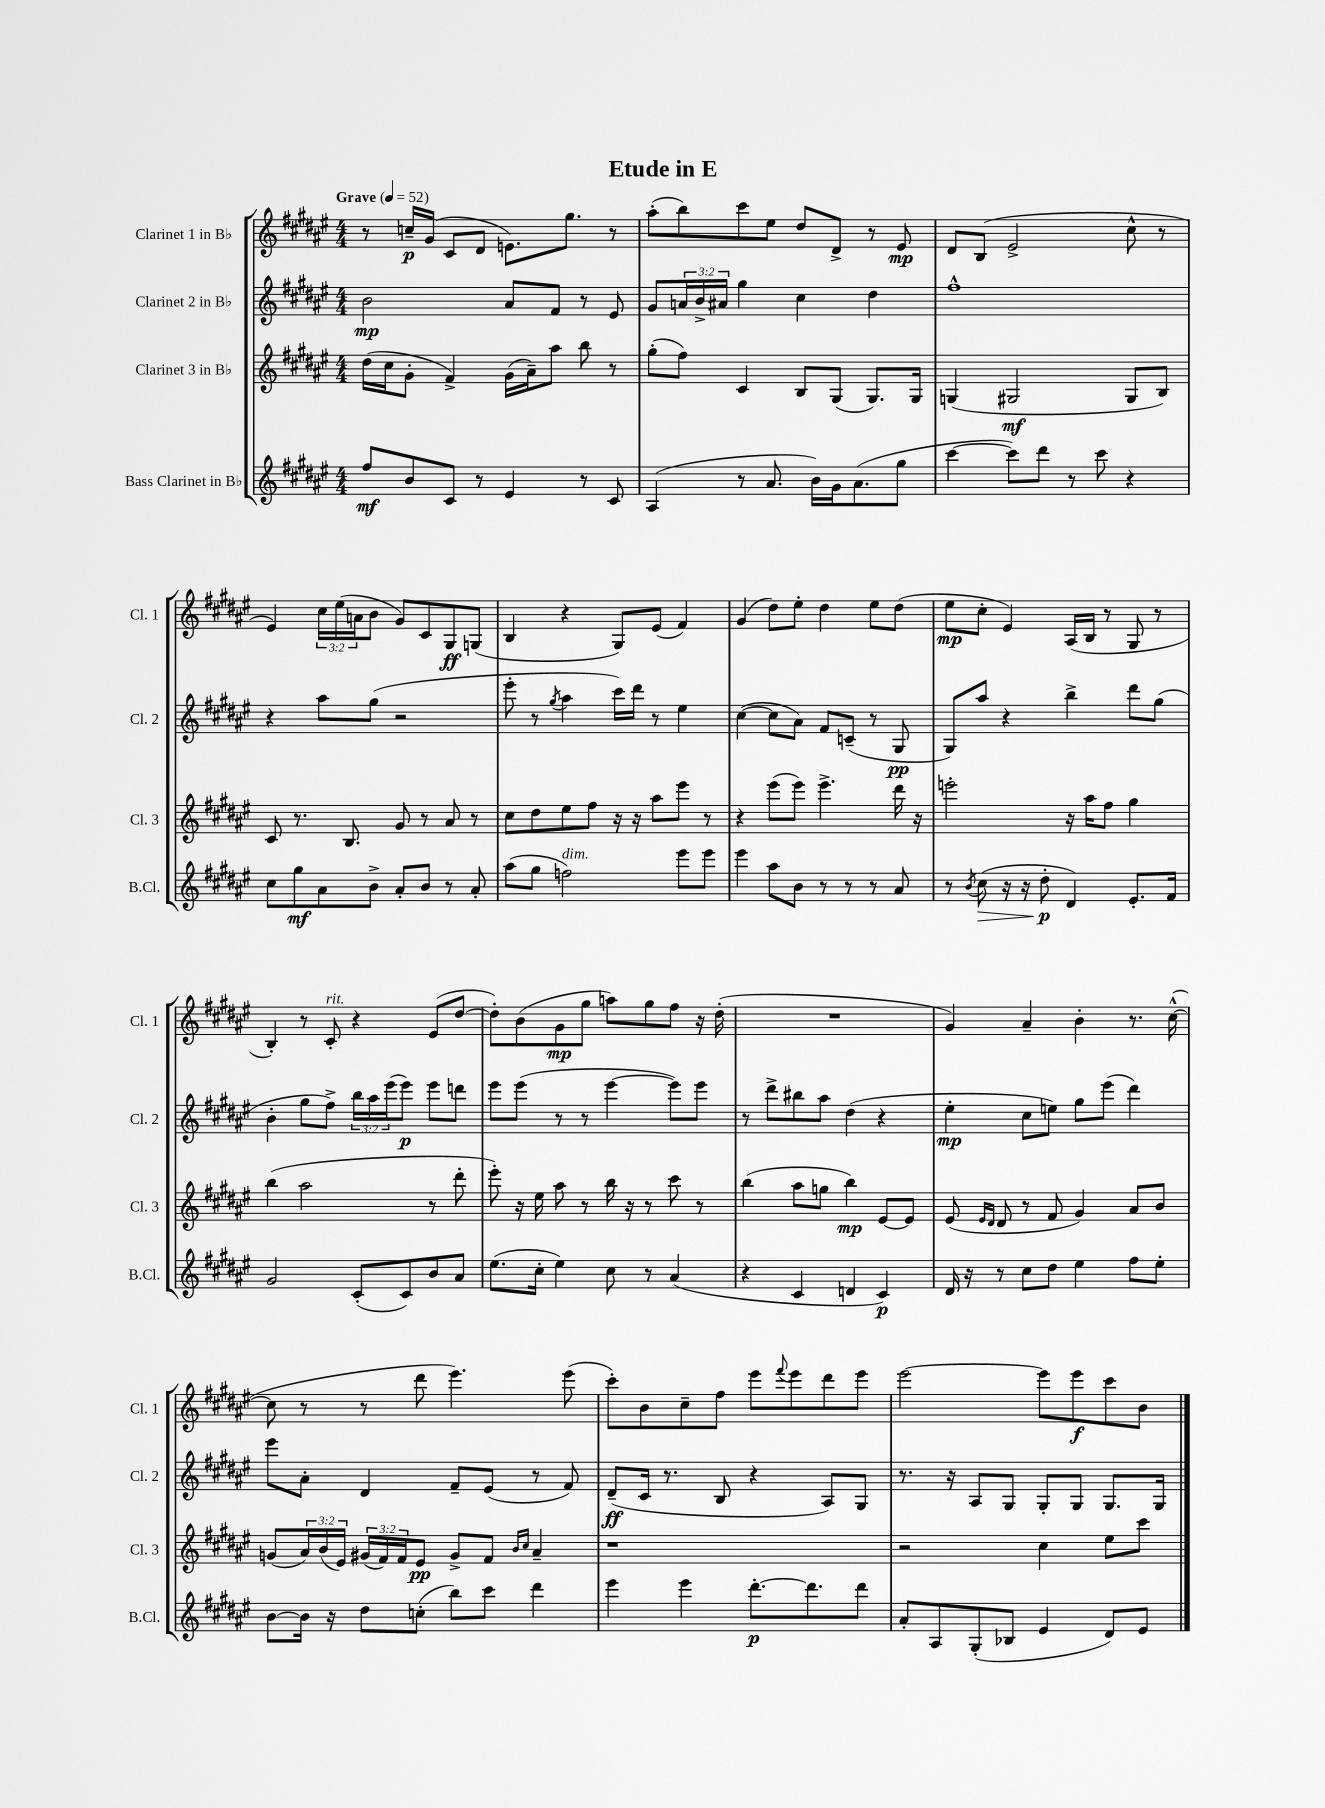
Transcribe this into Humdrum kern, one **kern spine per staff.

**kern	**kern	**kern	**kern
*staff4	*staff3	*staff2	*staff1
*clefG2	*clefG2	*clefG2	*clefG2
*k[f#c#g#d#a#e#]	*k[f#c#g#d#a#e#]	*k[f#c#g#d#a#e#]	*k[f#c#g#d#a#e#]
*M4/4	*M4/4	*M4/4	*M4/4
*MM52	*MM52	*MM52	*MM52
8ff#	(16dd#	2b	8r
.	16cc#	.	.
8b	8g#'	.	16cc~
.	.	.	(16g#
8c#	4f#^)	.	8c#
8r	.	.	8d#
4e#	(16g#	8a#	8.e)
.	16a#~)	.	.
.	8aa#	8f#	.
.	.	.	8.gg#
8r	8bb	8r	.
8c#	8r	8e#	8r
=	=	=	=
(4A#	(8gg#'	8g#	(8aa#'
.	8ff#)	24a	8bb)
.	.	24b^	.
.	.	24a#	.
8r	4c#	4gg#	8ccc#
8.a#	.	.	8ee#
.	8B	4cc#	8dd#
16b)	.	.	.
16g#	(8G#	.	8d#^
(8.a#	.	.	.
.	8.G#)	4dd#	8r
8gg#	.	.	8e#
.	16G#	.	.
=	=	=	=
[4ccc#	(4G	1ff#^^	8d#
.	.	.	(8B
8ccc#])	2G#	.	2e#^
8ddd#	.	.	.
8r	.	.	.
8ccc#	.	.	.
4r	8G#	.	8cc#^^
.	8B)	.	8r
=	=	=	=
8cc#	8c#	4r	4e#)
8gg#	8.r	.	.
8a#	.	8aa#	24cc#
.	.	.	(24ee#
.	8.B	.	.
.	.	.	24a
8b^	.	(8gg#	8b
8a#'	8g#	2r	8g#)
8b	8r	.	8c#
8r	8a#	.	8G#
8a#'	8r	.	(8G
=	=	=	=
(8aa#	8cc#	8eee#'	4B
8gg#	8dd#	8r	.
.	.	8qgg#	.
2ff)	8ee#	4aa#	4r
.	8ff#	.	.
.	16r	16ccc#)	8G#)
.	16r	16ddd#	.
.	8aa#	8r	(8e#
8eee#	8eee#	4ee#	4f#)
8eee#	8r	.	.
=	=	=	=
4eee#	4r	([4cc#	(4g#
8aa#	(8eee#	8cc#]	8dd#)
8b	8eee#)	8a#)	8ee#'
8r	4.eee#^	8f#	4dd#
8r	.	(8c~	.
8r	.	8r	8ee#
8a#	16ddd#	8G#	(8dd#
.	16r	.	.
=	=	=	=
8r	2eee'	8G#)	8ee#
8qb	.	.	.
(8cc#	.	8aa#	8cc#'
16r	.	4r	4e#)
16r	.	.	.
8dd#'	.	.	.
4d#)	16r	4bb^	(16A#
.	16aa#	.	16B
.	8ff#	.	8r
8.e#'	4gg#	8ddd#	8G#
.	.	(8gg#	8r
16f#	.	.	.
=	=	=	=
2g#	(4bb	4b'	4B')
.	2aa#	8gg#	8r
.	.	8ff#^)	8c#'
(8c#'	.	24bb	4r
.	.	24aa#	.
.	.	(24eee#	.
8c#)	.	8eee#)	.
8b	8r	8eee#	(8e#
8a#	8ddd#'	8ddd	[8dd#
=	=	=	=
(8.ee#	8eee#')	8eee#	8dd#'])
.	16r	(8eee#	(8b
16cc#'	16ee#	.	.
4ee#)	8aa#	8r	8g#
.	8r	8r	8gg#
8cc#	16bb	[4eee#	8aa)
.	16r	.	.
8r	8r	.	8gg#
(4a#	8ccc#	8eee#])	8ff#
.	8r	8eee#	16r
.	.	.	(16dd#'
=	=	=	=
4r	(4bb	8r	1r
.	.	8ddd#^	.
4c#	8aa#	8bb#	.
.	8gg	8aa#	.
4d	4bb)	(4dd#	.
4c#)	[8e#	4r	.
.	8e#]	.	.
=	=	=	=
16d#	(8e#	4ee#'	4g#)
16r	.	.	.
.	16qqe#	.	.
.	16qqd#	.	.
8r	8d#	.	.
8cc#	8r	8cc#	4a#~
8dd#	8f#	8ee)	.
4ee#	4g#)	8gg#	4b'
.	.	(8eee#	.
8ff#	8a#	4ddd#)	8.r
8ee#'	8b	.	.
.	.	.	([16cc#^^
=	=	=	=
[8b	(8g	8eee#	8cc#]
16b]	24a#)	8a#'	8r
.	(24b	.	.
16r	.	.	.
.	24e#)	.	.
8dd#	(24g#	4d#	8r
.	24f#)	.	.
.	24f#	.	.
(8cc'	8e#	.	8ddd#
8bb)	8g#^	8f#~	4.eee#)
8ccc#	8f#	(8e#	.
.	16qqb	.	.
.	16qqcc#	.	.
4ddd#	4a#~	8r	.
.	.	8f#)	(8eee#
=	=	=	=
4eee#	1r	(8d#~	8ccc#')
.	.	16c#	8b
.	.	8.r	.
4eee#	.	.	8cc#~
.	.	8B	8ff#
[8.ddd#'	.	4r	8eee#
.	.	.	8qqfff#
.	.	.	8eee#
8.ddd#]	.	.	.
.	.	8A#)	8ddd#
8ddd#	.	8G#	8eee#
=	=	=	=
8a#'	2r	8.r	[2eee#
8A#	.	.	.
.	.	16r	.
(8G#'	.	8A#	.
8B-	.	8G#	.
4e#	4cc#	8G#'	8eee#]
.	.	8G#	8eee#
8d#)	8ee#	8.G#	8ccc#
8e#	8ccc#	.	8b
.	.	16G#	.
==	==	==	==
*-	*-	*-	*-
